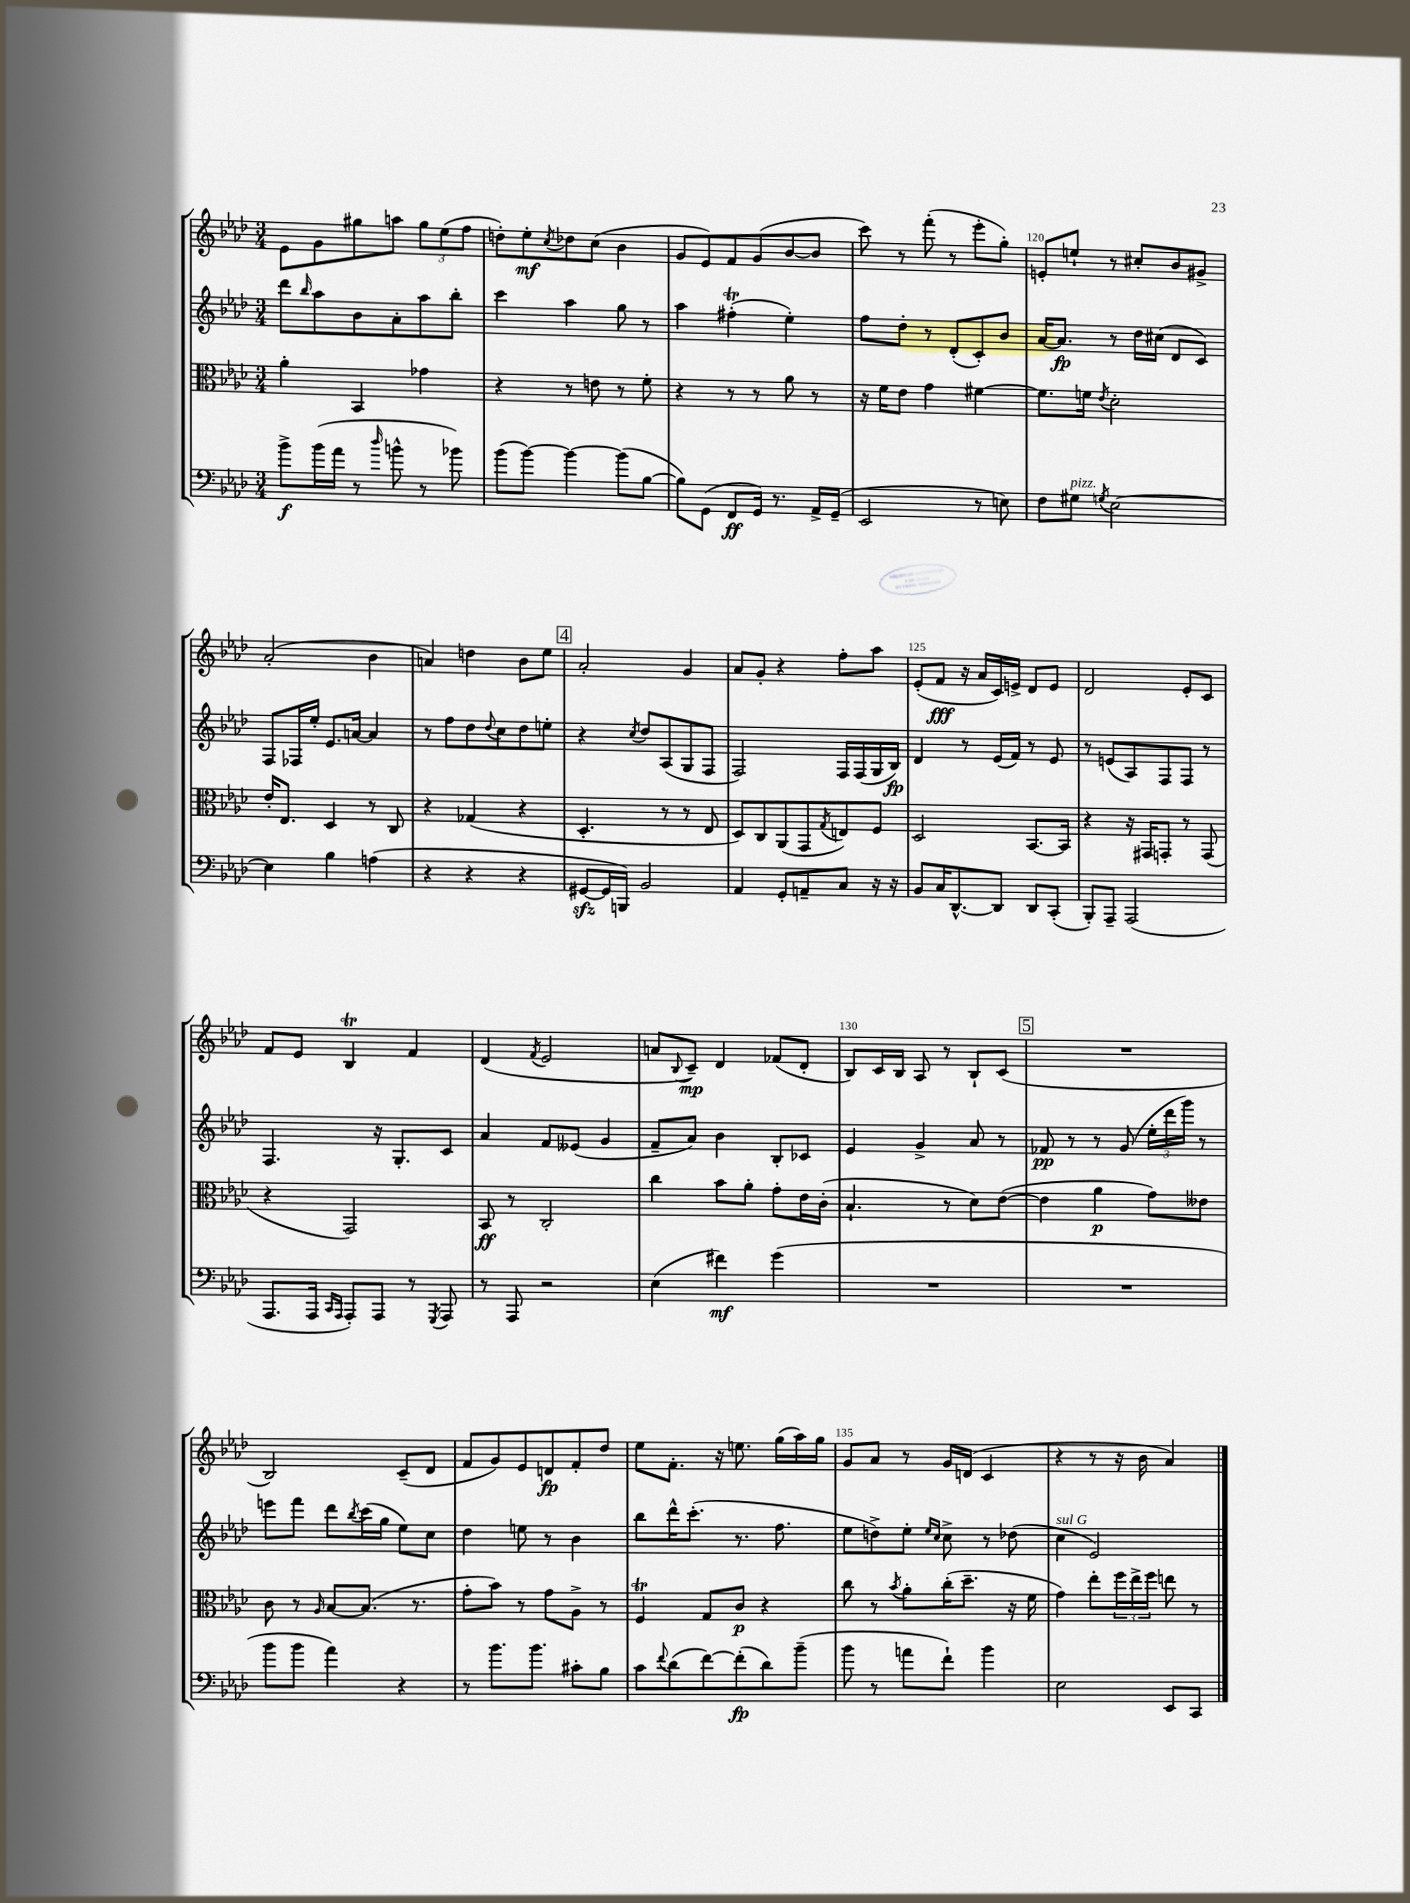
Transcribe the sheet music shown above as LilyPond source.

<<
\new StaffGroup <<
\new Staff = "s0" {
    \clef treble \key aes \major \numericTimeSignature \time 3/4
    ees'8 g'8 gis''8 a''8 \tuplet 3/2 { gis''8 ees''8( f''8 } |
    d''8-.) ees''8-.\mf \acciaccatura { c''8 } des''8 c''8( bes'4 |
    g'8 ees'8) f'8 g'8( bes'8~ bes'8 |
    c'''8) r8 f'''8-.( r8 ees'''8-. g''8-.) |
    e'8-. e''8-! r8 cis''8-. bes'8 gis'8-> |
    aes'2-.( bes'4 |
    a'4) d''4 bes'8 ees''8 |
    \mark \markup { \box "4" } aes'2-. g'4 |
    aes'8 g'8-. r4 f''8-. aes''8 |
    ees'8-.( f'8\fff r16 aes'16 c'16) e'16-> des'8 e'8 |
    des'2 ees'8-. c'8 |
    f'8 ees'8 bes4\trill f'4 |
    des'4( \acciaccatura { f'8 } ees'2 |
    a'8 \appoggiatura { bes8 } c'8--\mp) des'4 fes'8( des'8-. |
    bes8) c'16 bes16 aes8 r8 bes8-! c'8( |
    \mark \markup { \box "5" } R2. |
    bes2) c'8--( des'8 |
    f'8 g'8) ees'8 d'8\fp f'8-. des''8 |
    ees''8 f'8.-. r16 e''8. g''16( aes''16) g''16 |
    g'8 aes'8 r8 g'16 d'16( c'4 |
    r4 r8 r16 bes'16 aes'4) \bar "|." |
}
\new Staff = "s1" {
    \clef treble \key aes \major \numericTimeSignature \time 3/4
    des'''8 \grace { bes''16 } aes''8 bes'8 aes'8-. aes''8 bes''8-. |
    c'''4 aes''4 g''8 r8 |
    aes''4 fis''4-.\trill( ees''4-.) |
    f''8 des''8-. r8 des'8-.( c'8-.) bes'8 |
    aes'16~ aes'8.\fp r8 des''16 cis''16( des'8 c'8) |
    f8 fes16 ees''16-. ees'8. a'16~ a'4 |
    r8 f''8 des''8 \appoggiatura { des''8 } c''8 des''8 e''8-. |
    \mark \markup { \box "4" } r4 \acciaccatura { c''8 } des''8 aes8( g8 f8 |
    f2) f16 f16( g16 bes16\fp) |
    des'4 r8 ees'16( f'16) r8 ees'8 |
    r8 e'8( aes8) f8 f8 r8 |
    f4. r16 g8.-. c'8 |
    aes'4 f'8 eeses'8( g'4 |
    f'8-- aes'8) bes'4 bes8-. ces'8 |
    ees'4 g'4-> aes'8 r8 |
    \mark \markup { \box "5" } fes'8\pp r8 r8 g'8( \tuplet 3/2 { ees''16-. des'''16 g'''16) } r8 |
    e'''8 f'''8 des'''8 \acciaccatura { bes''8 } c'''16( g''16 ees''8) c''8 |
    des''4 e''8 r8 bes'4 |
    bes''8 des'''16-^ c'''8.-.( r8. f''8. |
    ees''8 d''8->) ees''8-. \grace { ees''16 c''16 } c''8-> r8 des''8( |
    c''4^\markup { \italic "sul G" } ees'2) \bar "|." |
}
\new Staff = "s2" {
    \clef alto \key aes \major \numericTimeSignature \time 3/4
    aes'4-. bes,4 ges'4 |
    r4 r8 e'8 r8 f'8-. |
    r4 r8 r8 aes'8 r8 |
    r16 f'16 ees'8 g'4 fis'4~ |
    fis'8. f'16 \acciaccatura { ees'8 } des'2-. |
    ees'16-. ees8. des4 r8 c8 |
    r4 ges4( r4 |
    \mark \markup { \box "4" } des4.-. r8 r8 ees8 |
    des8) c8 aes,8( g,8 \acciaccatura { g8 } e8) f8 |
    des2 bes,8.~ bes,16 |
    r4 r16 gis,16 g,8-. r8 g,8( |
    r4 g,2) |
    bes,8\ff r8 c2-. |
    c''4 bes'8 aes'8-. g'8-. ees'16 c'16-.( |
    bes4.-! r8 des'8) ees'8~( |
    \mark \markup { \box "5" } ees'4 aes'4\p g'8) eeses'8 |
    c'8 r8 \grace { aes16 } bes8~ bes8.( r8. |
    g'8-. bes'8) r8 g'8 aes8-> r8 |
    f4\trill g8 c'8\p r4 |
    c''8 r8 \acciaccatura { bes'8 } aes'8-. c''16-.( des''8.-- r16 f'16 |
    g'4) ees''8-. \tuplet 3/2 { f''16 ees''16-> f''16 } e''8 r8 \bar "|." |
}
\new Staff = "s3" {
    \clef bass \key aes \major \numericTimeSignature \time 3/4
    bes'8->\f bes'16( aes'16 r8 \grace { des''16 } b'8-^ r8 bes'8) |
    bes'8( bes'8~) bes'4~ bes'8( bes8~ |
    bes8) g,8( f,8\ff g,16) r8. aes,16-> g,16--( |
    ees,2 r8 e8) |
    f8 gis8^\markup { \italic "pizz." } \acciaccatura { g8 } ees2~ |
    ees4 bes4 a4( |
    r4 r4 r4 |
    \mark \markup { \box "4" } gis,8~\sfz gis,16 b,,16) bes,2 |
    aes,4 g,8-. a,8-- c8 r16 r16 |
    bes,8 c16 des,8.~-^ des,8 des,8 c,8-.( |
    bes,,8-.) aes,,8-- aes,,2( |
    aes,,8. aes,,16 \grace { c,16 aes,,16 } aes,,8-.) aes,,8 r8 \acciaccatura { g,,8 } aes,,8 |
    r8 aes,,8 r2 |
    ees4( fis'4\mf) g'4( |
    R2. |
    \mark \markup { \box "5" } R2. |
    bes'8 bes'8 aes'4) r4 |
    r8 bes'8. bes'8. cis'8-. bes8 |
    c'8 \appoggiatura { f'8 } des'8( f'8~) f'8-.\fp( des'8) bes'8--( |
    bes'8 r8 a'8 f'8-!) bes'4 |
    ees2 ees,8 c,8 \bar "|." |
}
>>
>>
\layout { \context { \Score currentBarNumber = #116 \override BarNumber.break-visibility = ##(#f #t #t) barNumberVisibility = #(every-nth-bar-number-visible 5) } }
